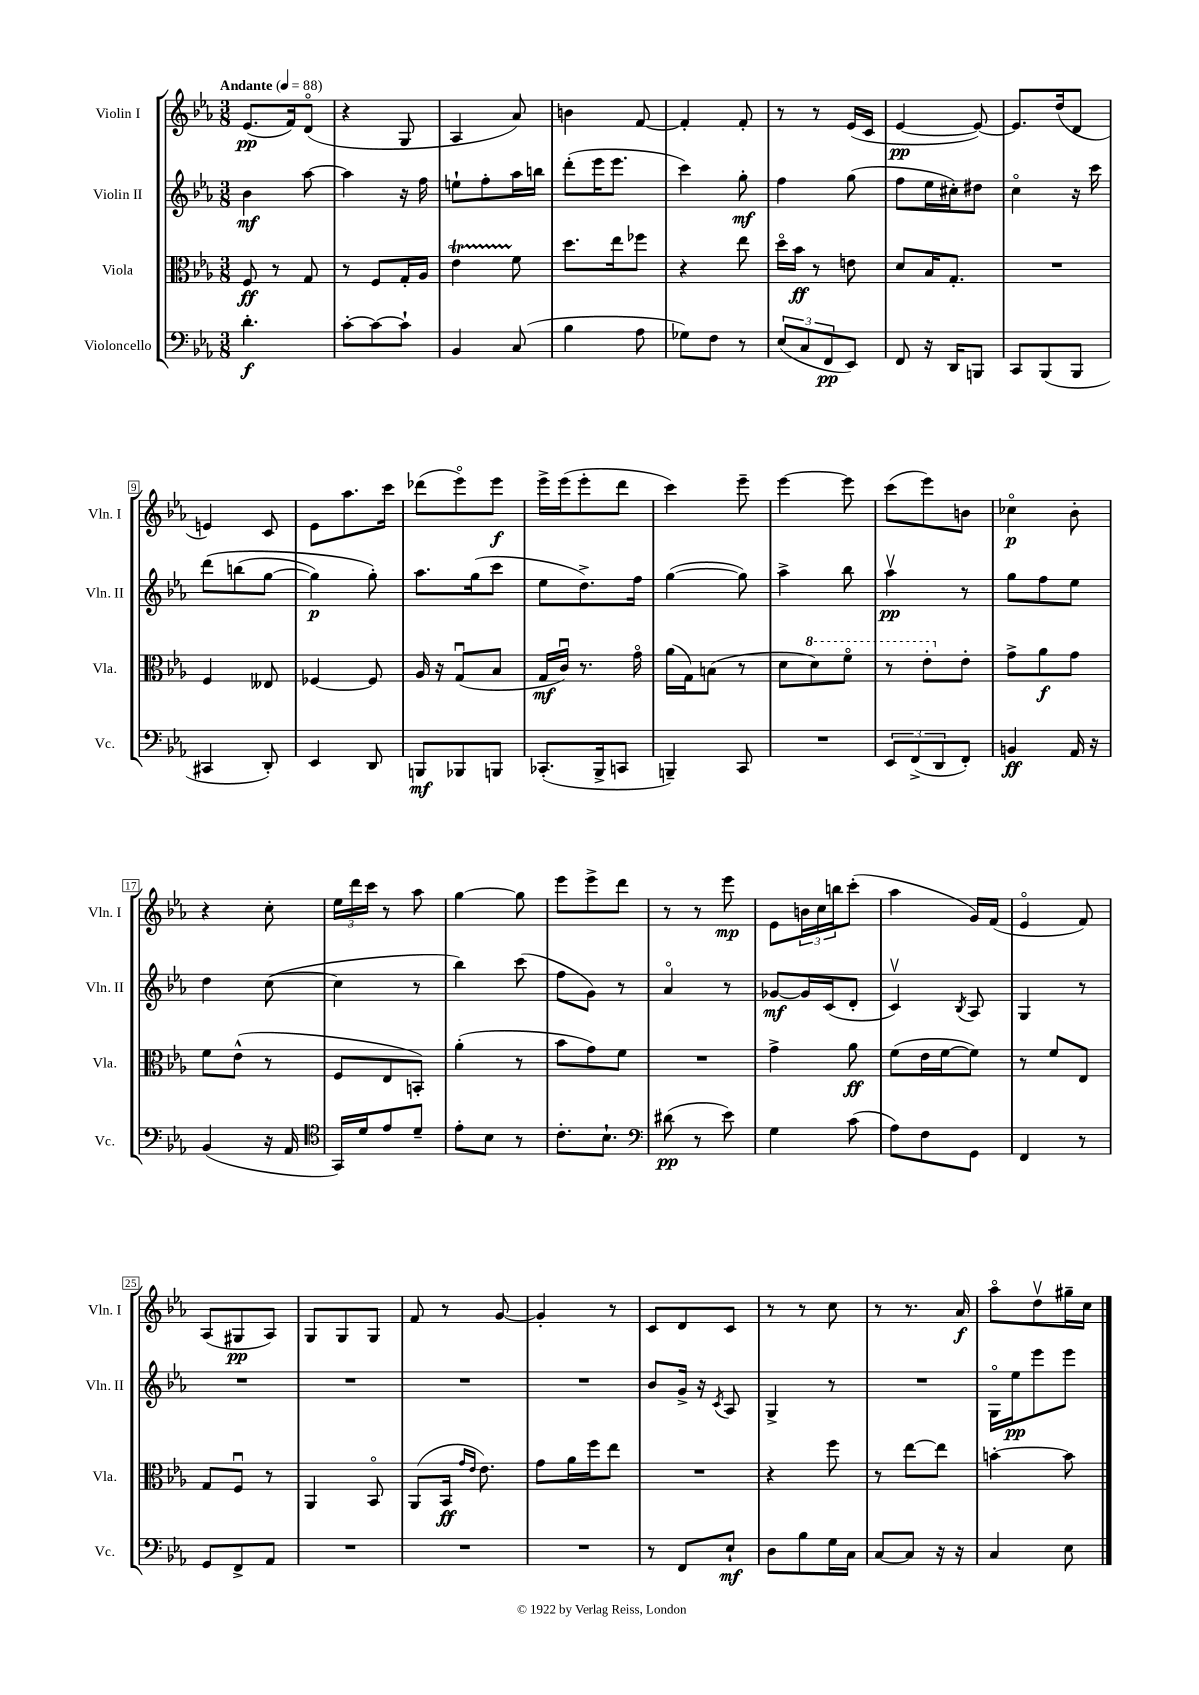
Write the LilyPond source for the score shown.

<<
\new StaffGroup <<
\new Staff = "s0" \with { instrumentName = "Violin I" shortInstrumentName = "Vln. I" } {
    \clef treble \key ees \major \numericTimeSignature \time 3/8 \tempo "Andante" 4 = 88
    ees'8.\pp( f'16) d'8\flageolet( |
    r4 g8 |
    aes4 aes'8) |
    b'4 f'8~ |
    f'4-. f'8-. |
    r8 r8 ees'16( c'16 |
    ees'4~\pp ees'8~) |
    ees'8. d''16( d'8 |
    e'4) c'8 |
    ees'8 aes''8. c'''16 |
    des'''8( ees'''8\flageolet) ees'''8\f |
    ees'''16-> ees'''16( ees'''8-. d'''8 |
    c'''4) ees'''8-- |
    ees'''4~ ees'''8 |
    c'''8( ees'''8) b'8 |
    ces''4\flageolet\p bes'8-. |
    r4 c''8-. |
    \tuplet 3/2 { ees''16 d'''16 c'''16 } r8 aes''8 |
    g''4~ g''8 |
    ees'''8 ees'''8-> d'''8 |
    r8 r8 ees'''8\mp |
    ees'8 \tuplet 3/2 { b'16 c''16 b''16 } c'''8-.( |
    aes''4 g'16) f'16( |
    ees'4\flageolet f'8) |
    aes8( gis8\pp aes8) |
    g8 g8 g8 |
    f'8 r8 g'8~ |
    g'4-. r8 |
    c'8 d'8 c'8 |
    r8 r8 c''8 |
    r8 r8. aes'16\f |
    aes''8\flageolet d''8\upbow gis''16-- c''16 \bar "|." |
}
\new Staff = "s1" \with { instrumentName = "Violin II" shortInstrumentName = "Vln. II" } {
    \clef treble \key ees \major \numericTimeSignature \time 3/8
    bes'4\mf aes''8~ |
    aes''4 r16 f''16 |
    e''8-! f''8-. aes''16 b''16 |
    d'''8-.( ees'''16 ees'''8. |
    c'''4) g''8-.\mf |
    f''4 g''8( |
    f''8 ees''16 cis''16-.) dis''8 |
    c''4\flageolet r16 c'''16 |
    d'''8\( b''8( g''8~ |
    g''4\p) g''8-.\) |
    aes''8. g''16( c'''8 |
    ees''8 d''8.->) f''16 |
    g''4~( g''8) |
    aes''4-> bes''8 |
    aes''4\upbow\pp r8 |
    g''8 f''8 ees''8 |
    d''4 c''8~( |
    c''4 r8 |
    bes''4) c'''8( |
    f''8 g'8) r8 |
    aes'4\flageolet r8 |
    ges'8~\mf ges'16 c'16( d'8-. |
    c'4\upbow) \acciaccatura { bes8 } aes8 |
    g4 r8 |
    R4. |
    R4. |
    R4. |
    R4. |
    bes'8 g'16-> r16 \acciaccatura { c'8 } aes8 |
    g4-> r8 |
    R4. |
    g16\flageolet ees''16\pp ees'''8 ees'''8 \bar "|." |
}
\new Staff = "s2" \with { instrumentName = "Viola" shortInstrumentName = "Vla." } {
    \clef alto \key ees \major \numericTimeSignature \time 3/8
    f8\ff r8 g8 |
    r8 f8 g16-. aes16 |
    ees'4\startTrillSpan f'8\stopTrillSpan |
    d''8. ees''16 fes''8 |
    r4 ees''8 |
    d''16\flageolet bes'16\ff r8 e'8 |
    d'8 bes16 g8.-. |
    R4. |
    f4 eeses8 |
    fes4~ fes8 |
    aes16 r16 g8\downbow( bes8 |
    g16\mf c'16\downbow) r8. g'16\flageolet |
    aes'16( g16) b8( r8 |
    d'8 \ottava #1 d''8) f''8\flageolet |
    r8 ees''8-. \ottava #0 ees'8-. |
    g'8-> aes'8\f g'8 |
    f'8 ees'8-^( r8 |
    f8 ees8 b,8-.) |
    aes'4-.( r8 |
    bes'8 g'8) f'8 |
    R4. |
    g'4-> aes'8\ff |
    f'8( ees'16 f'16~ f'8) |
    r8 f'8 ees8 |
    g8 f8\downbow r8 |
    aes,4 bes,8\flageolet |
    aes,8( bes,16\ff \grace { g'16 ees'16 } ees'8.) |
    g'8 aes'16 f''16 ees''8 |
    R4. |
    r4 f''8 |
    r8 ees''8~ ees''8 |
    b'4~-. b'8 \bar "|." |
}
\new Staff = "s3" \with { instrumentName = "Violoncello" shortInstrumentName = "Vc." } {
    \clef bass \key ees \major \numericTimeSignature \time 3/8
    d'4.-.\f |
    c'8~-. c'8~ c'8-! |
    bes,4 c8( |
    bes4 aes8 |
    ges8) f8 r8 |
    \tuplet 3/2 { ees8( c8 f,8\pp } ees,8) |
    f,8 r16 d,16 b,,8 |
    c,8 bes,,8( bes,,8 |
    cis,4 d,8-.) |
    ees,4 d,8 |
    b,,8\mf bes,,8 b,,8 |
    ces,8.-.( bes,,16-> c,8 |
    b,,4--) c,8 |
    R4. |
    \tuplet 3/2 { ees,8 f,8->( d,8 } f,8-.) |
    b,4\ff aes,16 r16 |
    bes,4( r16 aes,16 |
    \clef tenor g,16) d'16 ees'8 d'8-- |
    ees'8-. bes8 r8 |
    c'8.-. bes8.-! |
    \clef bass dis'8\pp( r8 ees'8) |
    g4 c'8( |
    aes8) f8 g,8 |
    f,4 r8 |
    g,8 f,8-> aes,8 |
    R4. |
    R4. |
    R4. |
    r8 f,8 ees8-!\mf |
    d8 bes8 g16 c16 |
    c8~ c8 r16 r16 |
    c4 ees8 \bar "|." |
}
>>
>>
\layout { \context { \Score \override BarNumber.stencil = #(make-stencil-boxer 0.1 0.3 ly:text-interface::print) } }
